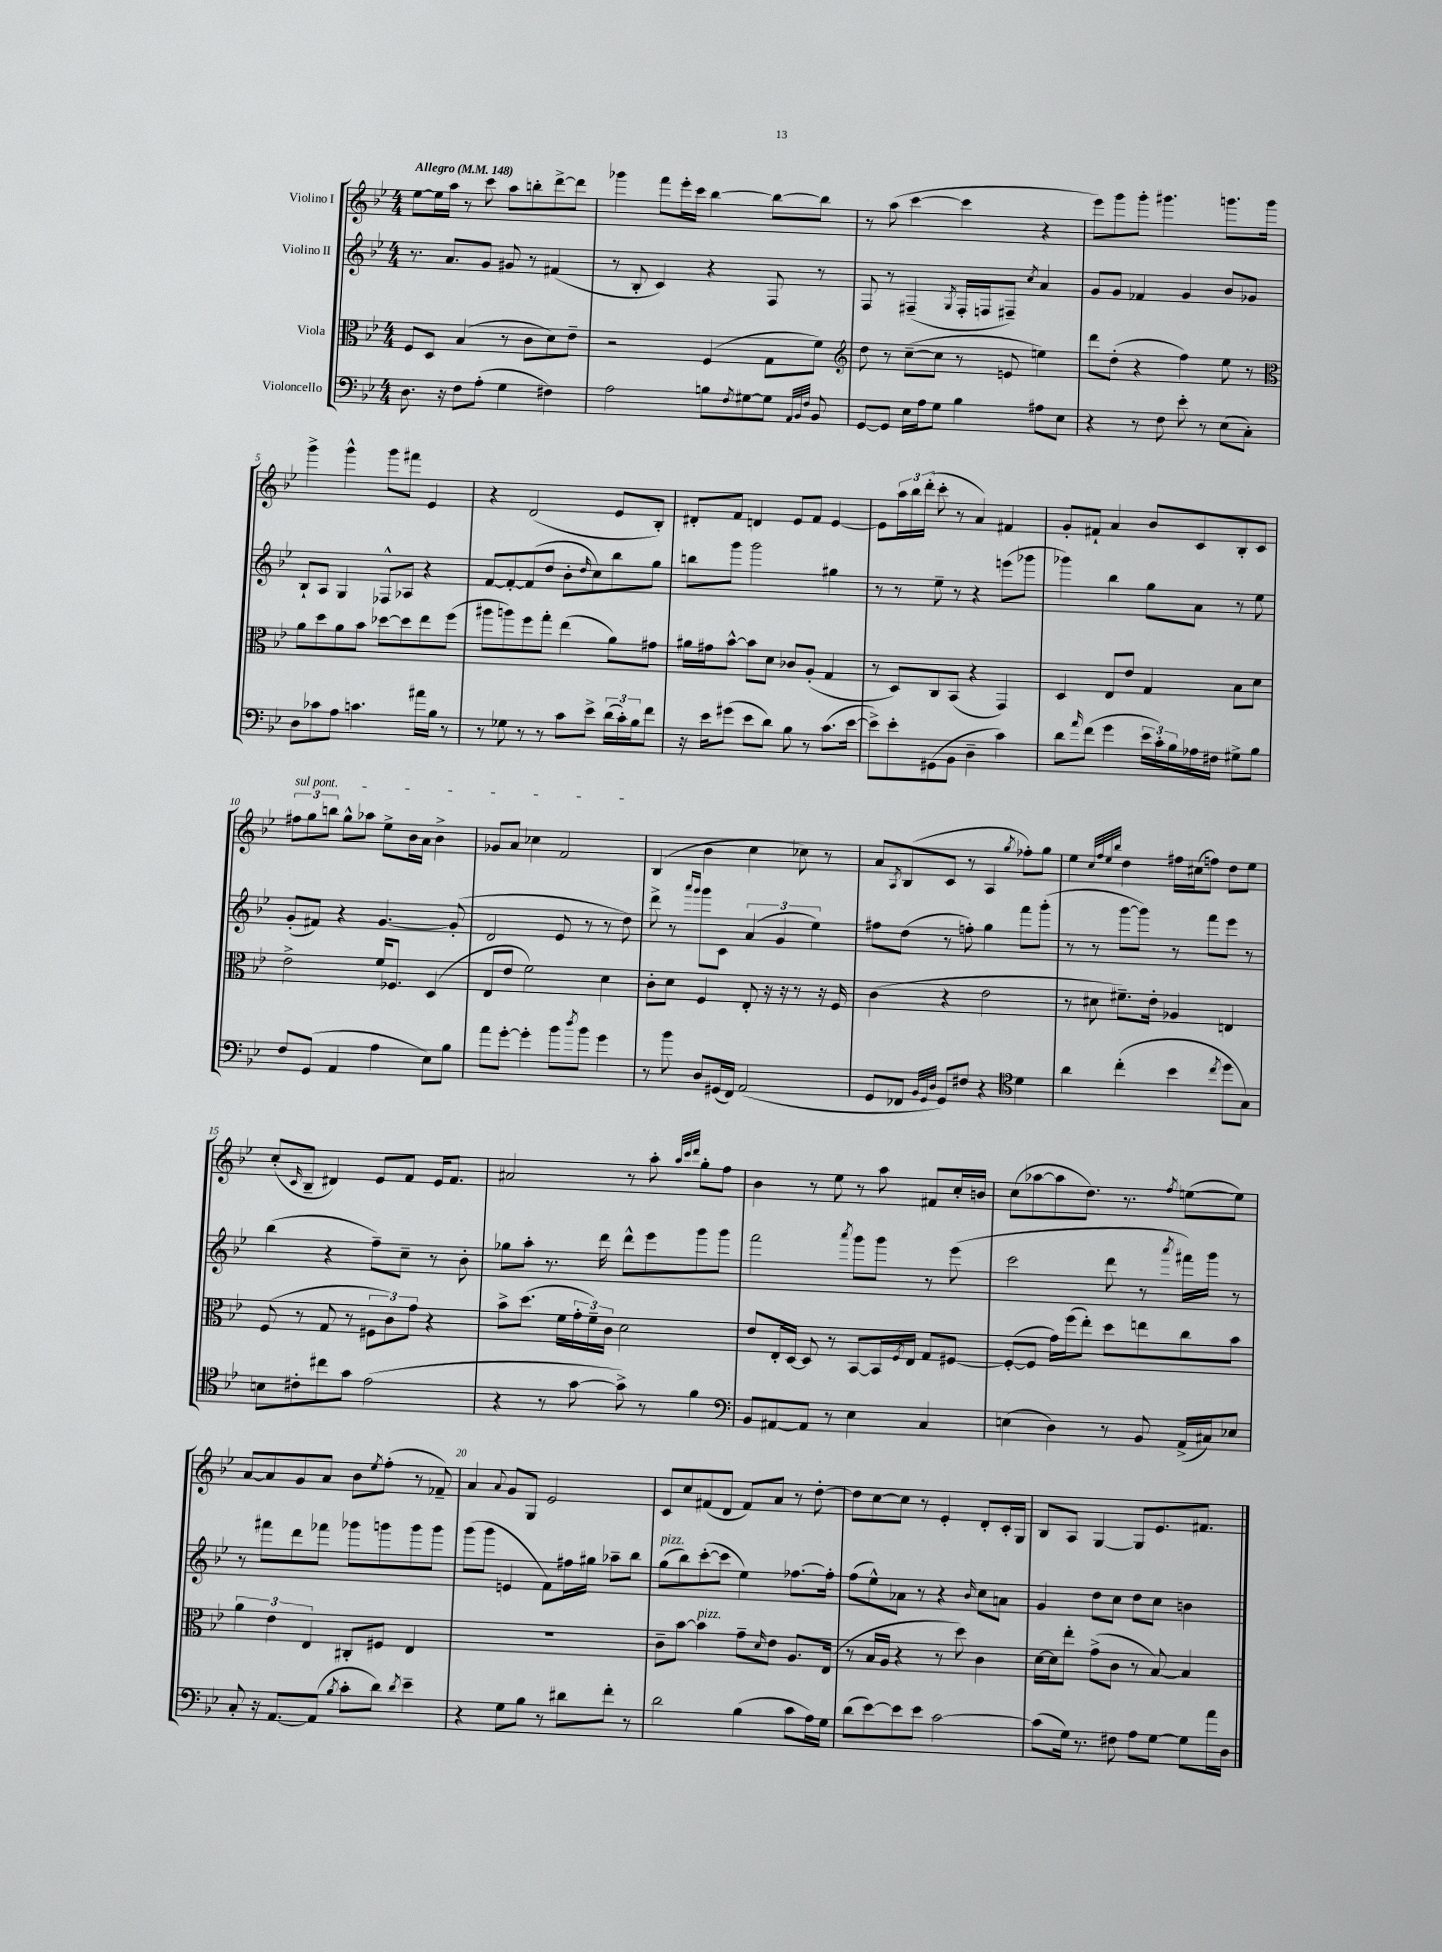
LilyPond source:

<<
\new StaffGroup <<
\new Staff = "s0" \with { instrumentName = "Violino I" } {
    \clef treble \key bes \major \numericTimeSignature \time 4/4 \tempo "Allegro" 4 = 148
    ees''8~ ees''16 a''16 r8 c'''8 a''8 b''8-. d'''8~-> d'''8 |
    ges'''4 f'''8 ees'''16-. c'''16 bes''4~ bes''8~ bes''8 |
    r8 a''8( c'''4~ c'''4 r4 |
    ees'''8) g'''8 g'''8-. gis'''4. g'''8. g'''16 |
    g'''4-> g'''4-^ g'''8 fis'''8 ees'4 |
    r4 d'2( ees'8 bes8-.) |
    dis'8-. f'8 d'4 ees'8 f'8 ees'4~ |
    ees'8 \tuplet 3/2 { a''16 bes''16 d'''16-.( } c'''8-. r8 a'4) fis'4 |
    g'8-. fis'8-! a'4 bes'8 c'8 bes8-. c'8 |
    \tuplet 3/2 { \once \override TextSpanner.bound-details.left.text = \markup { \italic "sul pont." } fis''8\startTextSpan g''8 b''8 } g''8-^ aes''8 ees''8-> bes'16 a'16 bes'4-> |
    ges'8 a'8 ces''4 f'2\stopTextSpan |
    bes4( bes'4 c''4 ces''8) r8 |
    a'8 \acciaccatura { a8 } bes8( c'8 r8 a4 \acciaccatura { g''8 } fes''8-.) g''8 |
    ees''4 \grace { c''32 f''32 ees''32 bes''32 } d''4 fis''16 cis''16( f''8) d''8 ees''8 |
    c''8-.( \grace { c'16 } bes8-- dis'4) ees'8 f'8 ees'16 f'8. |
    ais'2 r8 a''8-. \grace { a''32 c'''32 d'''32 } g''8-. f''8 |
    bes'4 r8 ees''8 r8 a''8 fis'8 c''16-. b'16 |
    c''8( aes''8~ aes''8 d''8.) r8. \acciaccatura { f''8 } e''8~( e''8) |
    a'8~ a'8 g'8 a'8 bes'8 \acciaccatura { ees''8 } f''8-.( r8 fes'8--) |
    a'4 \appoggiatura { a'8 } g'8 g8 ees'2 |
    c'8 c''8 fis'8( d'8 fis'8) a'8 r8 d''8~-. |
    d''8 c''8~ c''8 r8 ees'4-. d'8-. c'16-. g16 |
    bes8 a8 g4~ g8 ees'8. fis'8. \bar "|." |
}
\new Staff = "s1" \with { instrumentName = "Violino II" } {
    \clef treble \key bes \major \numericTimeSignature \time 4/4
    r8. a'8. g'8 gis'8 r8 fis'4( |
    r8 bes8-. c'4) r4 f8 r8 |
    f8 r8 fis4--( \acciaccatura { g8 } fis16-. f16 fis8--) \acciaccatura { c''8 } a'4 |
    g'8 g'8 fes'4 g'4 bes'8 ges'8 |
    bes8-! a8 g4 fes8-^ aes8 r4 |
    f'8~ f'8~-. f'8( d''8 bes'8-. \grace { d''16 } c''8) bes''8 g''8 |
    b''8 g'''8 g'''2 gis''4 |
    r8 r8 ees''8-- r8 r4 e'''8( ges'''8 |
    ges'''4) bes''4 g''8 a'8 r8 ees''8 |
    g'8-.( fis'8) r4 g'4.~ g'8-.( |
    d'2 ees'8 r8 r8 d''8) |
    d'''8-> r8 \grace { a'''16 g'''16 } g'''8 c'8 \tuplet 3/2 { a'4( g'4 ees''4) } |
    fis''8 d''8( r8 f''8-.) g''4 f'''8 g'''8-.( |
    r8 r8 g'''8~ g'''8) r8 f'''8 ees'''8 r8 |
    bes''4( r4 f''8--) c''8-- r8 bes'8-. |
    ges''8 a''8-. r8. d'''16 d'''8-^ ees'''8 g'''8 g'''8 |
    f'''2 \acciaccatura { a'''8 } g'''8 g'''8 r8 ees'''8( |
    c'''2 d'''8 r8 \acciaccatura { a'''8 } fis'''16) g'''16 r8 |
    r8 fis'''8 d'''8 fes'''8 ges'''8 g'''8 g'''8 g'''8 |
    g'''8( g'''8 e'4 f'8) fis''16 gis''16 aes''8-- bes''8 |
    g''8^\markup { \italic "pizz." }( bes''8) c'''8~-.( c'''8 ees''4) fes''8.~ fes''16-. |
    f''8( ees''8-^) aes'8 r8 r4 \grace { bes'16 } c''8 a'8 |
    g'4 d''8 c''8 d''8 c''8 b'4 \bar "|." |
}
\new Staff = "s2" \with { instrumentName = "Viola" } {
    \clef alto \key bes \major \numericTimeSignature \time 4/4
    f8 d8 bes4( r8 c'8 d'8) ees'8-- |
    r2 f4( g8 f'8) |
    \clef treble d''8 r8 c''8~--( c''8 r8 e'8 e''4) |
    d'''8 d''8-.( r4 f''4) ees''8 r8 |
    \clef alto a'8 d''8 a'8 bes'8 des''8~ des''8 ees''8 f''8( |
    ais''8 a''8) f''8 g''8-. ees''4( a'8) gis'8 |
    ais'16 gis'16 bes'8~-^ bes'8 d'8 ces'8 a8-.( g4 |
    r8 d8) c8 bes,8( r4 g,4) |
    d4 ees8 ees'8 g4 bes8 d'8 |
    ees'2-> f'16 fes8. d4( |
    ees8 ees'8 f'2) d'4 |
    c'8-. d'8 f4 ees8-. r16 r16 r8 r16 f16 |
    c'4( r4 ees'2 |
    r8 dis'8 fis'8.--) ees'16-. aes4 e4 |
    f8( r8 g8 r8 \tuplet 3/2 { fis8 c'8) g'8 } r4 |
    bes'8-> d''8.( f'16 \tuplet 3/2 { g'16-. f'16--) c'16 } d'2 |
    ees'8 ees16-. d16~ d8 r8 bes,8~ bes,16 \acciaccatura { f8 } ees16 g8 fis8~ |
    fis8~-.( fis8 g'16) f''16( ees''8-.) d''8 e''8 c''8 bes'8 |
    \tuplet 3/2 { a'4 ees'4 ees4 } cis8-. fis8 ees4 |
    R1 |
    c'8-- bes'8~ bes'4^\markup { \italic "pizz." } g'8-- \grace { d'16 } ees'8 a8. ees16( |
    r8 bes16 a16 r4 r8 d''8) c'4 |
    d'16~ d'16 ees''8-. g'8->( c'8 r8 bes8~) bes4 \bar "|." |
}
\new Staff = "s3" \with { instrumentName = "Violoncello" } {
    \clef bass \key bes \major \numericTimeSignature \time 4/4
    d8. r16 f8 a8-.( g4 fis4) |
    a2 b8 \acciaccatura { f8 } gis8~ gis8 \grace { a,32 bes,32 f32 } bes,8 |
    g,8~ g,8 ees16 a16 g8 bes4 ais8 ees8 |
    r4 r8 f8 ees'8-. r8 ees8( c8-.) |
    d8 ces'8 a8 c'4. ais'16 bes16 r8 |
    r8 ges8 r8 r8 c'8 ees'8-> \tuplet 3/2 { d'16( c'16-.) bes16 } f'8 |
    r16 ees'16 gis'8( ees'8 d'8) bes8 r8 c'8.( ees'16~ |
    ees'8->) ees'8-. gis,8( bes,8 d4-- c'4) |
    d'8 \grace { a'16 } f'8( g'4 \tuplet 3/2 { ees'16 c'16-.) bes16 } aes16 fis16 gis8-> bes8 |
    f8 g,8( a,4 a4 ees8) bes8 |
    a'8 g'8~-. g'4-. bes'8 \acciaccatura { d''8 } bes'8 g'4 |
    r8 bes'8 d8 gis,16( f,16) a,2( |
    g,8 fes,8 \grace { bes,32 g,32 d32 } g,8) fis8 r4 \clef tenor d'4 |
    a'4 c''4-.( bes'4 \acciaccatura { c''8 } d''8 g8) |
    b8 cis'8-. cis''8 g'8 ees'2( |
    r4 r8 g'8~ g'8->) r8 f'4 |
    \clef bass bes,8 ais,8~ ais,8 r8 ees4 c4 |
    e4( d4) r8 bes,8 a,16->( cis16) ees8 |
    c8-. r16 a,8.~ a,8( \acciaccatura { bes8 } c'8-. d'8) \acciaccatura { d'8 } ees'4-- |
    r4 g8 bes8 r8 dis'8 f'8-. r8 |
    d'2 bes4( c'8 a16) g16 |
    d'8( ees'8~) ees'8 ees'8 c'2~ |
    c'8( g16) r8. fis8 a8 g8~ g8 a'16 d16 \bar "|." |
}
>>
>>
\layout { \context { \Score \override BarNumber.break-visibility = ##(#f #t #t) barNumberVisibility = #(every-nth-bar-number-visible 5) } }
